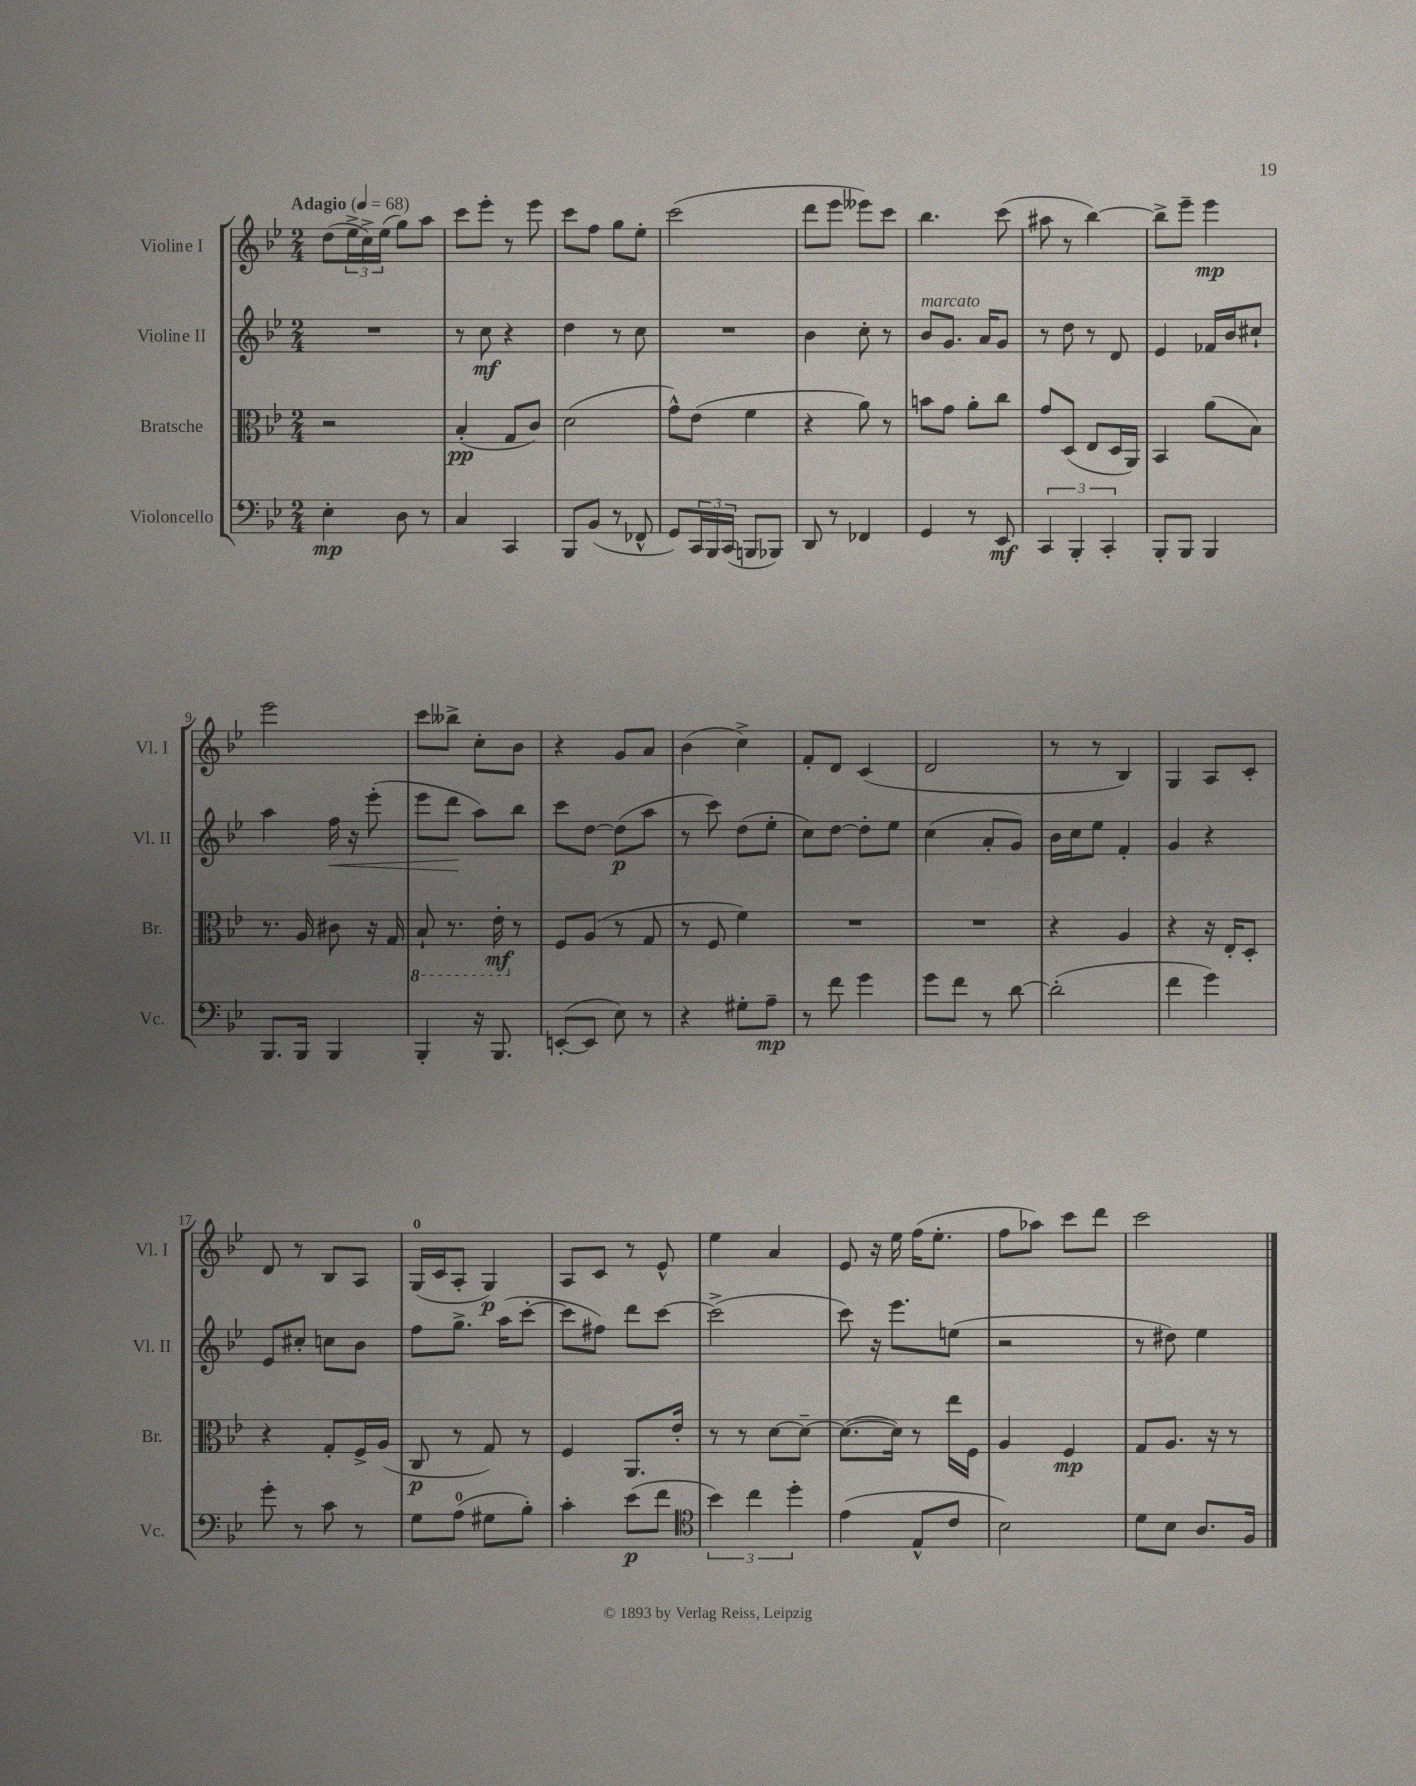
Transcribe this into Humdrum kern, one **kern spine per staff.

**kern	**kern	**kern	**kern
*staff4	*staff3	*staff2	*staff1
*clefF4	*clefC3	*clefG2	*clefG2
*k[b-e-]	*k[b-e-]	*k[b-e-]	*k[b-e-]
*M2/4	*M2/4	*M2/4	*M2/4
*MM68	*MM68	*MM68	*MM68
4E-'\	2r	2r	(8dd\L
.	.	.	24ee-^\L
.	.	.	24cc^\)
.	.	.	(24ee-\JJ
8D\	.	.	8gg\L)
8r	.	.	8aa\J
=	=	=	=
4C/	(4B-'/	8r	8ccc\L
.	.	8cc\	8eee-'\J
4CC/	8G/L	4r	8r
.	8c/J)	.	8eee-\
=	=	=	=
8BBB-/L	(2d\	4dd\	8ccc\L
(8BB-/J	.	.	8ff\J
8r	.	8r	8gg\L
8FF-^^/	.	8cc\	8ee-'\J
=	=	=	=
8GG/L)	8g^^\L)	2r	(2ccc\
24CC/L	(8e-\J	.	.
24BBB-/	.	.	.
(24CC/JJ	.	.	.
8BBB/L	4f\	.	.
8BBB-/J)	.	.	.
=	=	=	=
8DD/	4r	4b-\	8ddd\L
8r	.	.	8eee-\J
4FF-/	8a\)	8cc'\	8eee--\L)
.	8r	8r	8ccc\J
=	=	=	=
4GG/	8b\L	8b-/L	4.bb-\
.	8g\J	8.g/J	.
8r	8a'\L	.	.
.	.	16a/LK	.
8EE-/	8cc\J	8g/J	(8ccc\
=	=	=	=
6CC/	8g/L	8r	8aa#\
.	(8D/J	8dd\	8r
6BBB-'/	.	.	.
.	8E-/L	8r	[4bb-\)
6CC'/	.	.	.
.	16D/L	8d/	.
.	16AA/JJ)	.	.
=	=	=	=
8BBB-'/L	4BB-/	4e-/	8bb-^\]L
8BBB-/J	.	.	8eee-~\J
4BBB-/	(8a\L	16f-/LL	4eee-\
.	.	16b-/J	.
.	8B-\J)	8cc#`/J	.
=	=	=	=
8.BBB-/L	8.r	4aa\	2eee-\
16BBB-/Jk	16A/	.	.
4BBB-/	8c#\	16ff\	.
.	.	16r	.
.	16r	(8eee-'\	.
.	16G/	.	.
=	=	=	=
4BBB-'/	8BB-`/	8eee-\L	8ccc\L
.	8.r	8ddd\J	8bb--^\J
16r	.	8aa\L)	8cc'\L
8.BBB-/	16E-'\	.	.
.	8r	8bb-\J	8b-\J
=	=	=	=
([8EE'/L	8F/L	8ccc\L	4r
8EE/]J	(8A/J	[8dd\J	.
8E-\)	8r	(8dd\]L	8g/L
8r	8G/	8aa\J	8a/J
=	=	=	=
4r	8r	8r	(4b-\
.	8F/	8ccc\)	.
8G#'\L	4f\)	(8dd\L	4cc^\)
8A~\J	.	8ee-'\J	.
=	=	=	=
8r	2r	8cc\L)	8f'/L
8f\	.	[8dd\J	8d/J
4g\	.	8dd'\]L	(4c/
.	.	8ee-\J	.
=	=	=	=
8g\L	2r	(4cc\	2d/
8f\J	.	.	.
8r	.	8a'/L	.
[8d\	.	8g/J)	.
=	=	=	=
(2d'\]	4r	16b-\LL	8r
.	.	16cc\J	.
.	.	8ee-\J	8r
.	4A/	4f'/	4B-/)
=	=	=	=
4f\	4r	4g/	4G/
4g\)	16r	4r	8A/L
.	16E-'/LK	.	.
.	8D'/J	.	8c'/J
=	=	=	=
8g'\	4r	8e-/L	8d/
8r	.	8cc#'/J	8r
8c\	8G'/L	8cc\L	8B-/L
8r	16F^/L	8b-\J	8A/J
.	(16A/JJ	.	.
=	=	=	=
8G\L	8C/	8ff\L	(16G/LL
.	.	.	16c/J
(8A\J	8r	8.gg^\J	8A'/J
8G#\L	8G/)	.	4G/)
.	.	(16aa\LK	.
8B-'\J)	8r	[8ccc'\J	.
=	=	=	=
4c'\	4F/	8ccc\]L	8A/L
.	.	8ff#\J)	8c/J
(8e-\L	8.AA/L	8ddd\L	8r
8f\J	.	[8ccc\J	8e-^^/
.	16e-'/Jk	.	.
=	=	=	=
*clefC4	*	*	*
6b-\)	8r	(2ccc^\]	4ee-\
.	8r	.	.
6cc\	.	.	.
.	[8d\L	.	4a/
6dd'\	.	.	.
.	8d~\_J	.	.
=	=	=	=
(4e-\	(8.d\_L	8ccc\)	8e-/
.	.	16r	16r
.	16d\]Jk)	8.eee-\L	16ee-\
8E-^^/L	8r	.	(16ff\LK
.	.	.	8.ee-'\J
8c/J	16ee-\LL	(8ee\J	.
.	16F\JJ	.	.
=	=	=	=
2B-\)	4A/	2r	8ff\L
.	.	.	8aa-\J)
.	4F/	.	8ccc\L
.	.	.	8ddd\J
=	=	=	=
8d\L	8G/L	8r	2ccc\
8B-\J	8.A/J	8dd#\)	.
8.A/L	.	4ee-\	.
.	16r	.	.
.	8r	.	.
16F/Jk	.	.	.
==	==	==	==
*-	*-	*-	*-
